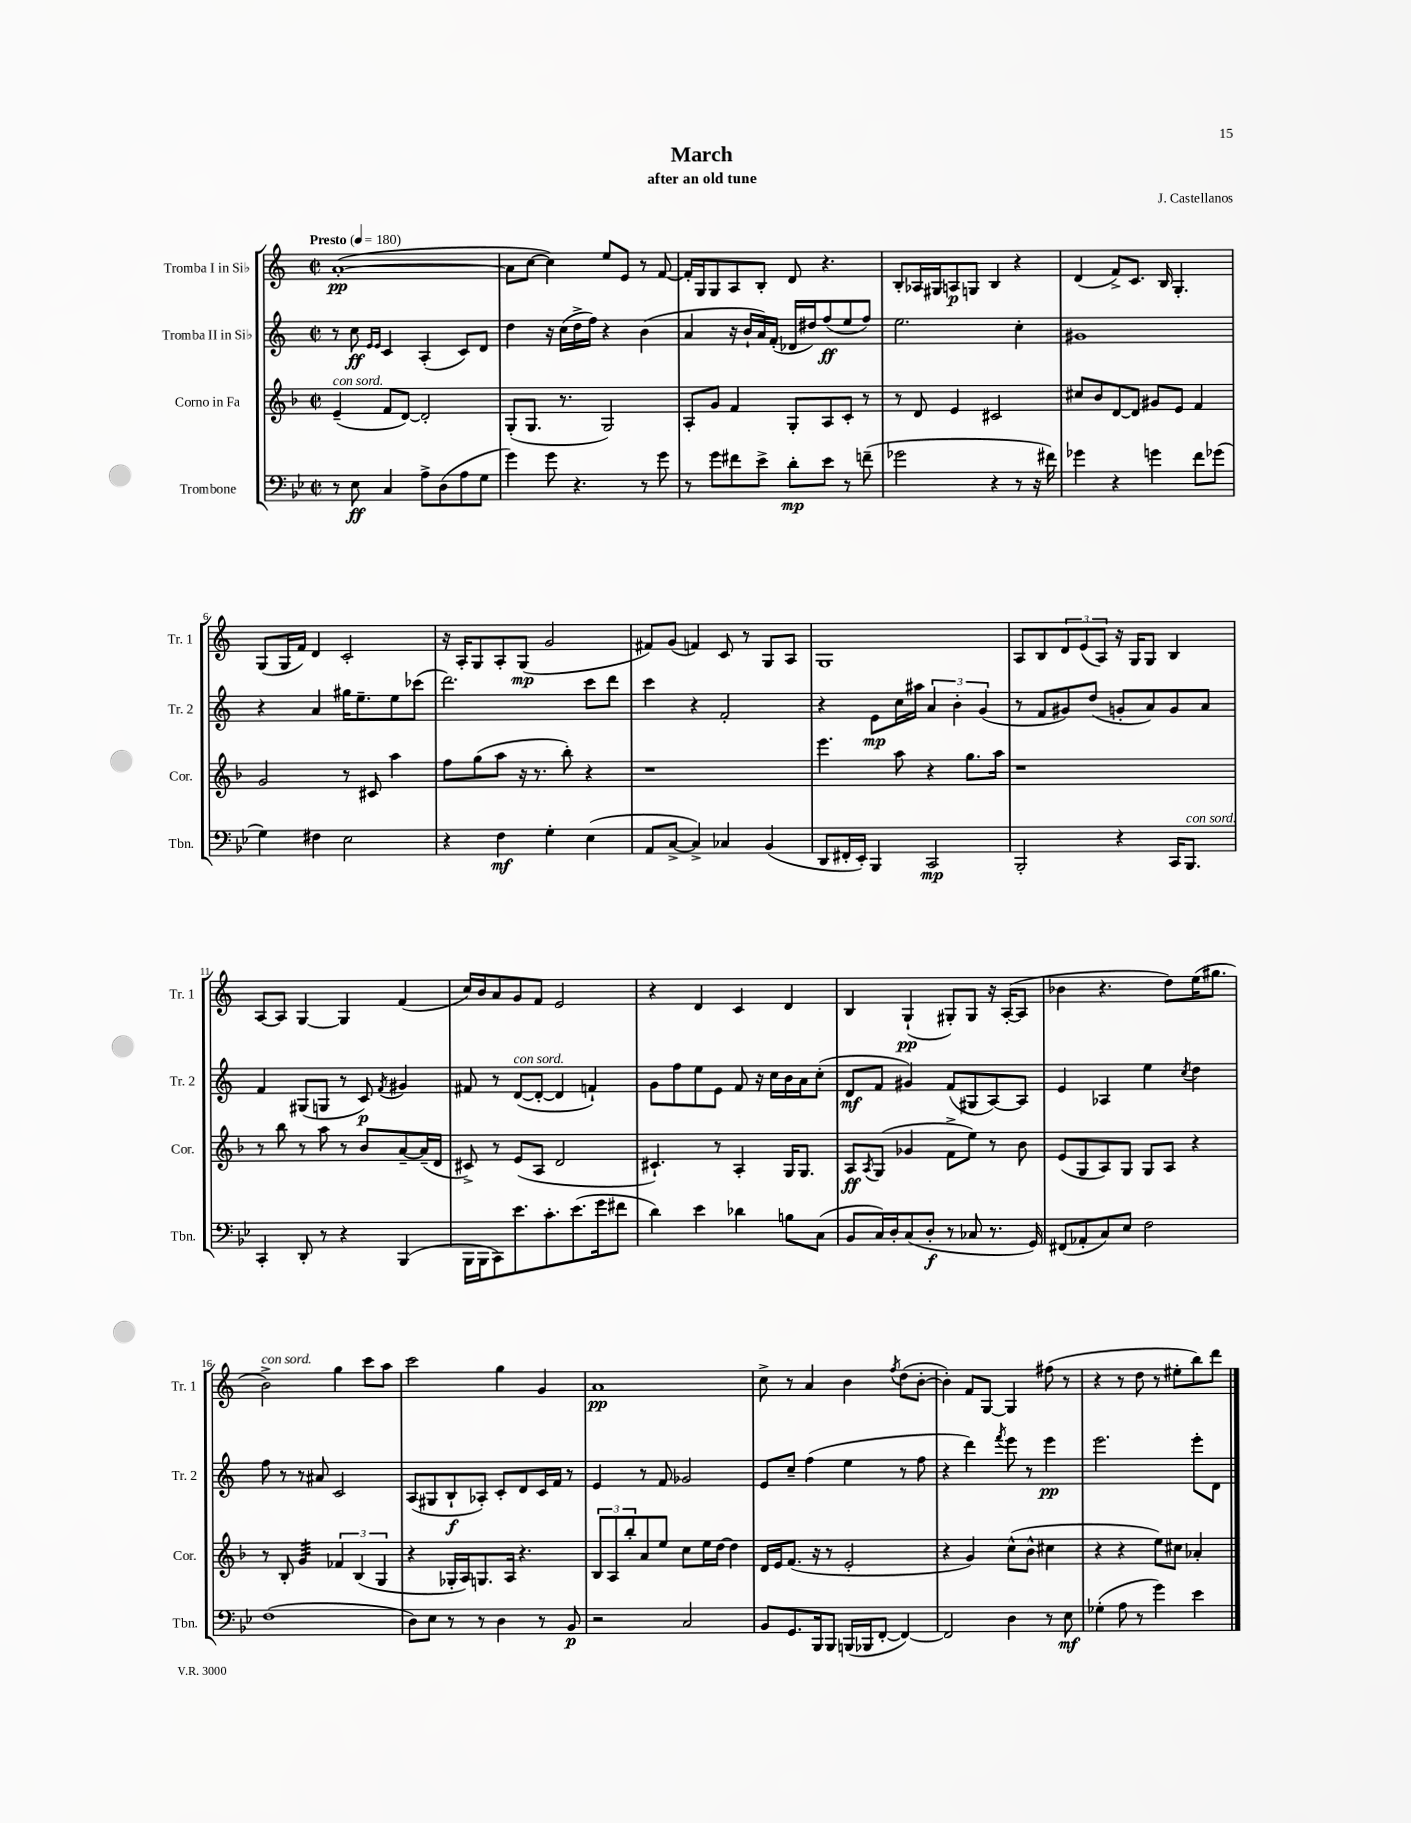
\header { title = "March" composer = "J. Castellanos" subtitle = "after an old tune" }
<<
\new StaffGroup <<
\new Staff = "s0" \with { instrumentName = "Tromba I in Sib" shortInstrumentName = "Tr. 1" } {
    \clef treble \key c \major \defaultTimeSignature \time 2/2 \tempo "Presto" 4 = 180
    a'1~-.\pp( |
    a'8 c''8~ c''4) e''8 e'8 r8 f'8~ |
    f'16-. g16 g8 a8 b8-. d'8 r4. |
    b8-. aes16 gis16 a8\p g8 b4 r4 |
    d'4( f'8->) c'8. b16 g4.-. |
    g8( g16 f'16) d'4 c'2-. |
    r16 a16-. g8 a8-. g8\mp( g'2 |
    fis'8) g'8( f'4) c'8 r8 g8 a8 |
    g1 |
    a8 b8 \tuplet 3/2 { d'8 e'8( a8) } r16 g16 g8 b4 |
    a8~ a8 g4~ g4 f'4( |
    c''16) b'16 a'8 g'8 f'8 e'2 |
    r4 d'4 c'4 d'4 |
    b4 g4-!\pp( gis8-.) gis8 r16 a16~-.( a8 |
    bes'4 r4. d''8) e''16( gis''8. |
    b'2->^\markup { \italic "con sord." }) g''4 c'''8 a''8 |
    c'''2 g''4 g'4 |
    a'1\pp |
    c''8-> r8 a'4 b'4 \acciaccatura { f''8 } d''8( b'8~-. |
    b'4-.) f'8 g8~ g4 fis''8( r8 |
    r4 r8 d''8 r8 eis''8-. b''8) d'''8 \bar "|." |
}
\new Staff = "s1" \with { instrumentName = "Tromba II in Sib" shortInstrumentName = "Tr. 2" } {
    \clef treble \key c \major \defaultTimeSignature \time 2/2
    r8 c''8\ff \grace { e'16 e'16 } c'4 a4-.( c'8) d'8 |
    d''4 r16 c''16( d''16-> f''16) r4 b'4( |
    a'4 r16 b'16-! a'16) f'16-.( des'16 dis''16) f''8\ff( e''8 f''8) |
    e''2. c''4-. |
    gis'1 |
    r4 a'4 gis''16 e''8.-- e''8 ces'''8( |
    d'''2.) c'''8 d'''8 |
    c'''4 r4 f'2-. |
    r4 e'8\mp c''16 ais''16 \tuplet 3/2 { a'4 b'4-. g'4( } |
    r8 f'8 gis'8) d''8( g'8-. a'8) g'8 a'8 |
    f'4 gis8( g8 r8 c'8\p) \acciaccatura { f'8 } gis'4 |
    fis'8 r8 d'8~^\markup { \italic "con sord." }( d'8~-. d'4 f'4-!) |
    g'8 f''8 e''8 e'8 f'8 r16 c''16 b'16 a'16 c''8-.( |
    d'8\mf f'8 gis'4) f'8( gis8 a8~) a8 |
    e'4 aes4 e''4 \acciaccatura { c''8 } d''4 |
    f''8 r8 r8 ais'8 c'2 |
    a8( gis8 b8-!\f aes8-.) c'8-. d'8 c'16 f'16 r8 |
    e'4 r8 f'8 ges'2 |
    e'8 c''8-- f''4( e''4 r8 f''8 |
    r4 d'''4) \acciaccatura { f'''8 } e'''8 r8 e'''4\pp |
    e'''2. e'''8-. d'8 \bar "|." |
}
\new Staff = "s2" \with { instrumentName = "Corno in Fa" shortInstrumentName = "Cor." } {
    \clef treble \key f \major \defaultTimeSignature \time 2/2
    e'4--^\markup { \italic "con sord." }( f'8 d'8~) d'2-. |
    g8-.( g8. r8. g2) |
    a8-. g'8 f'4 g8-. a8 c'8-. r8 |
    r8 d'8 e'4 cis'2 |
    cis''8 bes'8 d'8~ d'8 gis'8 e'8 f'4 |
    g'2 r8 cis'8 a''4 |
    f''8 g''8( a''8 r16 r8. bes''8-.) r4 |
    r1 |
    e'''4. a''8 r4 g''8. a''16 |
    r1 |
    r8 bes''8 r8 a''8 r8 bes'8 a'8~-- a'16--( d'16 |
    cis'8->) r8 e'8( a8 d'2 |
    cis'4.-!) r8 a4-. g16 g8. |
    a8\ff \acciaccatura { a8 } g8( ges'4 f'8-> e''8) r8 bes'8 |
    e'8( g8 a8) g8 g8 a8 r4 |
    r8 bes8-. g'4:32 \tuplet 3/2 { fes'4 bes4( g4 } |
    r4 ges16-. a16) g8. a16 r4. |
    \tuplet 3/2 { bes8 a8 bes''8-. } a'8 e''8 c''8 e''16 d''16~ d''4 |
    d'16 e'16 f'8.( r16 r8 e'2-. |
    r4 g'4) c''8-^( bes'8-^ cis''4 |
    r4 r4 e''8) cis''8 aes'4-. \bar "|." |
}
\new Staff = "s3" \with { instrumentName = "Trombone" shortInstrumentName = "Tbn." } {
    \clef bass \key bes \major \defaultTimeSignature \time 2/2
    r8 ees8\ff c4 a8-> d8( a8 g8 |
    g'4) g'8 r4. r8 g'8 |
    r8 g'8 fis'8 ees'8-> d'8-.\mp ees'8 r8 f'8--( |
    ges'2 r4 r8 r16 fis'16) |
    ges'4 r4 g'4 f'8 ges'8( |
    g4) fis4 ees2 |
    r4 f4\mf g4-. ees4( |
    a,8 c8~-> c4->) ces4 bes,4( |
    d,8 fis,16-. ees,16-.) bes,,4 c,2\mp |
    bes,,2-. r4 c,16 bes,,8.^\markup { \italic "con sord." } |
    c,4-. d,8-. r8 r4 bes,,4( |
    bes,,16 bes,,16 c,8) ees'8. c'8.-. ees'8.( g'16 fis'8 |
    d'4) ees'4 des'4 b8 c8( |
    bes,8 c16) d16-. c8( d8-.\f r8 ces8 r8. g,16) |
    fis,8( aes,8-. c8) ees8 f2 |
    f1( |
    d8) ees8 r8 r8 d4 r8 bes,8\p |
    r2 c2 |
    bes,8 g,8. bes,,16 bes,,8 b,,16( bes,,16 f,8~-. f,4~) |
    f,2 d4 r8 ees8\mf |
    ges4-.( a8 r8 g'4) ees'4 \bar "|." |
}
>>
>>
